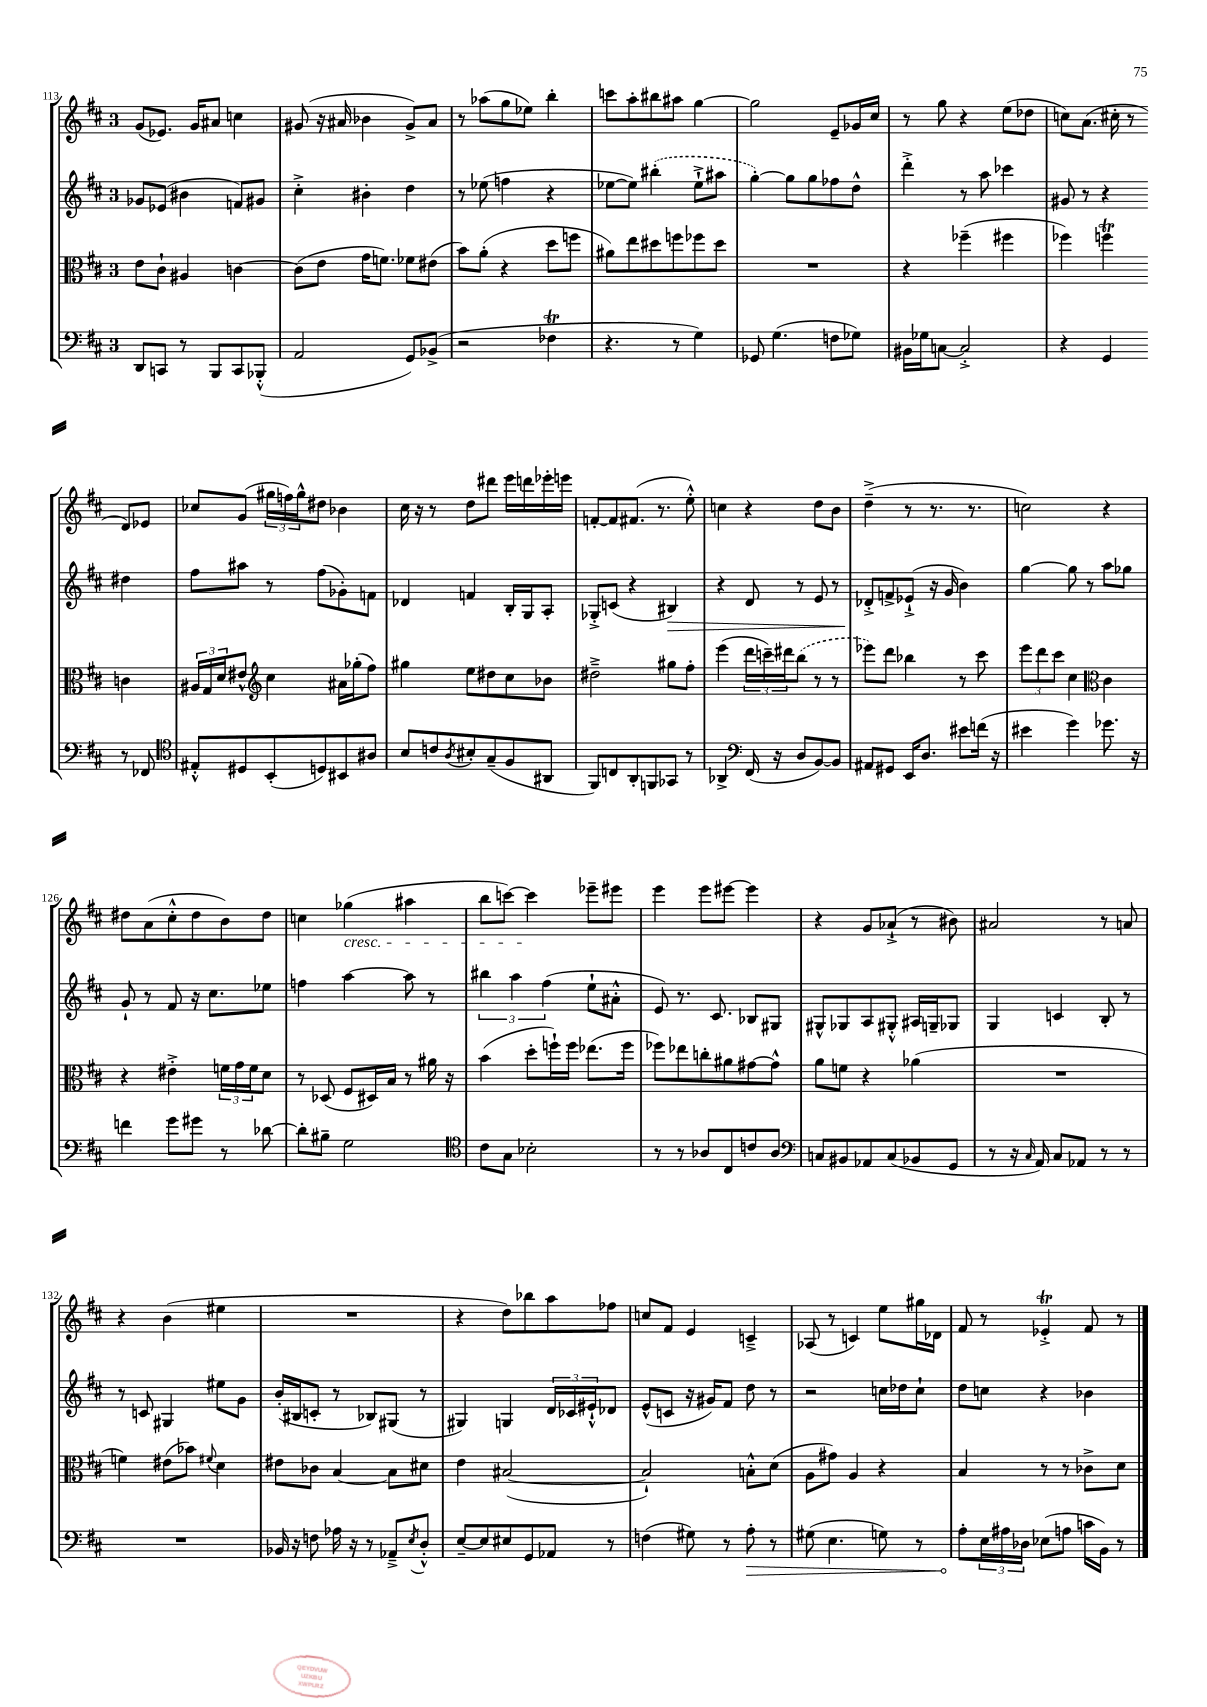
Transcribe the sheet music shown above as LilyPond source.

<<
\new StaffGroup <<
\new Staff = "s0" {
    \clef treble \key d \major \once \override Staff.TimeSignature.style = #'single-digit \time 3/4
    g'8( ees'8.) g'16 ais'8 c''4 |
    gis'8( r16 ais'16 bes'4 gis'8->) ais'8 |
    r8 aes''8( g''8 ees''8) b''4-. |
    c'''8 a''8-. bis''8 ais''8 g''4~ |
    g''2 e'8-- ges'16 cis''16 |
    r8 g''8 r4 e''8( des''8 |
    c''8) a'8.( cis''16-. r8 d'8) ees'8 |
    ces''8 g'8( \tuplet 3/2 { gis''16 f''16) gis''16-^ } dis''8 bes'4 |
    cis''16 r16 r8 d''8 dis'''8 e'''16 d'''16 ees'''16-. e'''16 |
    f'8~-. f'8 fis'8.( r8. e''8-.-^) |
    c''4 r4 d''8 b'8 |
    d''4--->( r8 r8. r8. |
    c''2) r4 |
    dis''8 a'8( cis''8-.-^ dis''8 b'8) dis''8 |
    c''4 ges''4\cresc( ais''4 |
    b''8 c'''8~) c'''4\! ees'''8-- eis'''8 |
    e'''4 e'''8 eis'''8~ eis'''4 |
    r4 g'8 aes'8-!->( r8 bis'8) |
    ais'2 r8 a'8 |
    r4 b'4( eis''4 |
    R2. |
    r4 d''8) bes''8 a''8 fes''8 |
    c''8 fis'8 e'4 c'4---> |
    aes8( r8 c'4) e''8 gis''16 des'16 |
    fis'8 r8 ees'4-.->\trill fis'8 r8 \bar "|." |
}
\new Staff = "s1" {
    \clef treble \key d \major \once \override Staff.TimeSignature.style = #'single-digit \time 3/4
    ges'8 ees'8( bis'4 f'8) gis'8 |
    cis''4-.-> bis'4-. d''4 |
    r8 ees''8( f''4 r4 |
    ees''8~ ees''8) \once \slurDashed bis''4-.( ees''8-!-> ais''8 |
    g''4~-.) g''8 g''8 fes''8 d''8-^ |
    d'''4-.-> r8 a''8 ces'''4 |
    gis'8 r8 r4 dis''4 |
    fis''8 ais''8 r8 fis''8( ges'8-.) f'8 |
    des'4 f'4 b16-. g16 a8-. |
    ges8-.-> c'8( r4 bis4\>) |
    r4 d'8 r8 e'8 r8 |
    des'8-.->\! f'8-> ees'8-!->( r16 g'16 b'4) |
    g''4~ g''8 r8 a''8 ges''8 |
    g'8-! r8 fis'8 r16 cis''8. ees''8 |
    f''4 a''4~ a''8 r8 |
    \tuplet 3/2 { bis''4 a''4 fis''4( } e''8-! ais'8-.-^ |
    e'8) r8. cis'8. bes8 gis8 |
    gis8-^ ges8 a8 gis8-.-^ ais16 g16-- ges8 |
    g4 c'4 b8-. r8 |
    r8 c'8 gis4 eis''8 g'8 |
    b'16-.( bis16 c'8-. r8 bes8) gis8( r8 |
    gis4) g4 \tuplet 3/2 { d'16 ces'16 eis'16-!-^ } des'8 |
    e'8-^( c'8 r16 gis'16) fis'8 d''8 r8 |
    r2 c''16 des''16 c''8-! |
    d''8 c''8 r4 bes'4 \bar "|." |
}
\new Staff = "s2" {
    \clef alto \key d \major \once \override Staff.TimeSignature.style = #'single-digit \time 3/4
    e'8 cis'8-! ais4 c'4~ |
    c'8( e'8 g'16 f'8.) fes'8 eis'8( |
    b'8) a'8-.( r4 d''8 f''8 |
    ais'8) e''8 dis''8 f''8 fes''8 dis''8 |
    R2. |
    r4 fes''4--( fis''4 |
    fes''4) f''4\trill c'4 |
    \tuplet 3/2 { ais16 g16 d'16 } eis'8-^ \clef treble cis''4 ais'16 ges''16-.( fis''8) |
    gis''4 e''8 dis''8 cis''8 bes'8 |
    dis''2---> gis''8 fis''8-. |
    e'''4( \tuplet 3/2 { d'''16 c'''16--) dis'''16 } \once \slurDashed b''8( r8 r8 |
    ees'''8) d'''8 bes''4 r8 cis'''8 |
    \tuplet 3/2 { e'''8 d'''8 cis'''8 } cis''4 \clef alto cis'4 |
    r4 eis'4-.-> \tuplet 3/2 { f'16 g'16 f'16 } d'8 |
    r8 des8( fis8 dis16) b16 r8 ais'16 r16 |
    b'4( d''8-. f''16-!) f''16 ees''8.( f''16 |
    fes''8) ees''8 c''8-. ais'8 gis'8~ gis'8-^ |
    a'8 f'8 r4 aes'4( |
    R2. |
    f'4) eis'8( bes'8) \appoggiatura { fis'8 } d'4 |
    eis'8 ces'8 b4~ b8 dis'8 |
    e'4 bis2~( |
    bis2-!) b8-.-^ d'8( |
    a8 gis'8) a4 r4 |
    b4 r8 r8 ces'8-> d'8 \bar "|." |
}
\new Staff = "s3" {
    \clef bass \key d \major \once \override Staff.TimeSignature.style = #'single-digit \time 3/4
    d,8 c,8 r8 b,,8 c,8 bes,,8-.-^( |
    a,2 g,8) bes,8->( |
    r2 fes4\trill |
    r4. r8 g4) |
    ges,8 g4.( f8 ges8) |
    bis,16 ges16 c8~ c2-.-> |
    r4 g,4 r8 fes,8 |
    \clef tenor eis8-.-^ dis8 b,8-.( d8) bis,8 ais8 |
    b8 c'8 \acciaccatura { a8 } bis8-. g8--( fis8 ais,8 |
    fis,8) c8 a,8-. f,8 ges,8 r8 |
    aes,4-> \clef bass fis,16( r16 d8 b,8~) b,8 |
    ais,8 gis,8 e,16 d8. eis'8 f'16( r16 |
    eis'4 g'4) ges'8. r16 |
    f'4 g'8 gis'8 r8 des'8~ |
    des'8-. bis8-- g2 |
    \clef tenor cis'8 g8 bes2-. |
    r8 r8 aes8 cis8 c'8 aes8 |
    \clef bass c8 bis,8 aes,8 c8( bes,8 g,8 |
    r8 r16 \grace { cis16 } a,16) cis8 aes,8 r8 r8 |
    R2. |
    bes,16 r16 f8 aes16 r16 r8 aes,8---> \acciaccatura { e8 } d8-.-^ |
    e8~-- e8 eis8 g,8 aes,8 r8 |
    f4( gis8) r8 \once \override Hairpin.circled-tip = ##t a8-.\> r8 |
    gis8( e4. g8) r8 |
    a8-.\! \tuplet 3/2 { e16 ais16 des16 } ees8( a8 c'16 b,16) r8 \bar "|." |
}
>>
>>
\layout { \context { \Score currentBarNumber = #113 } }
